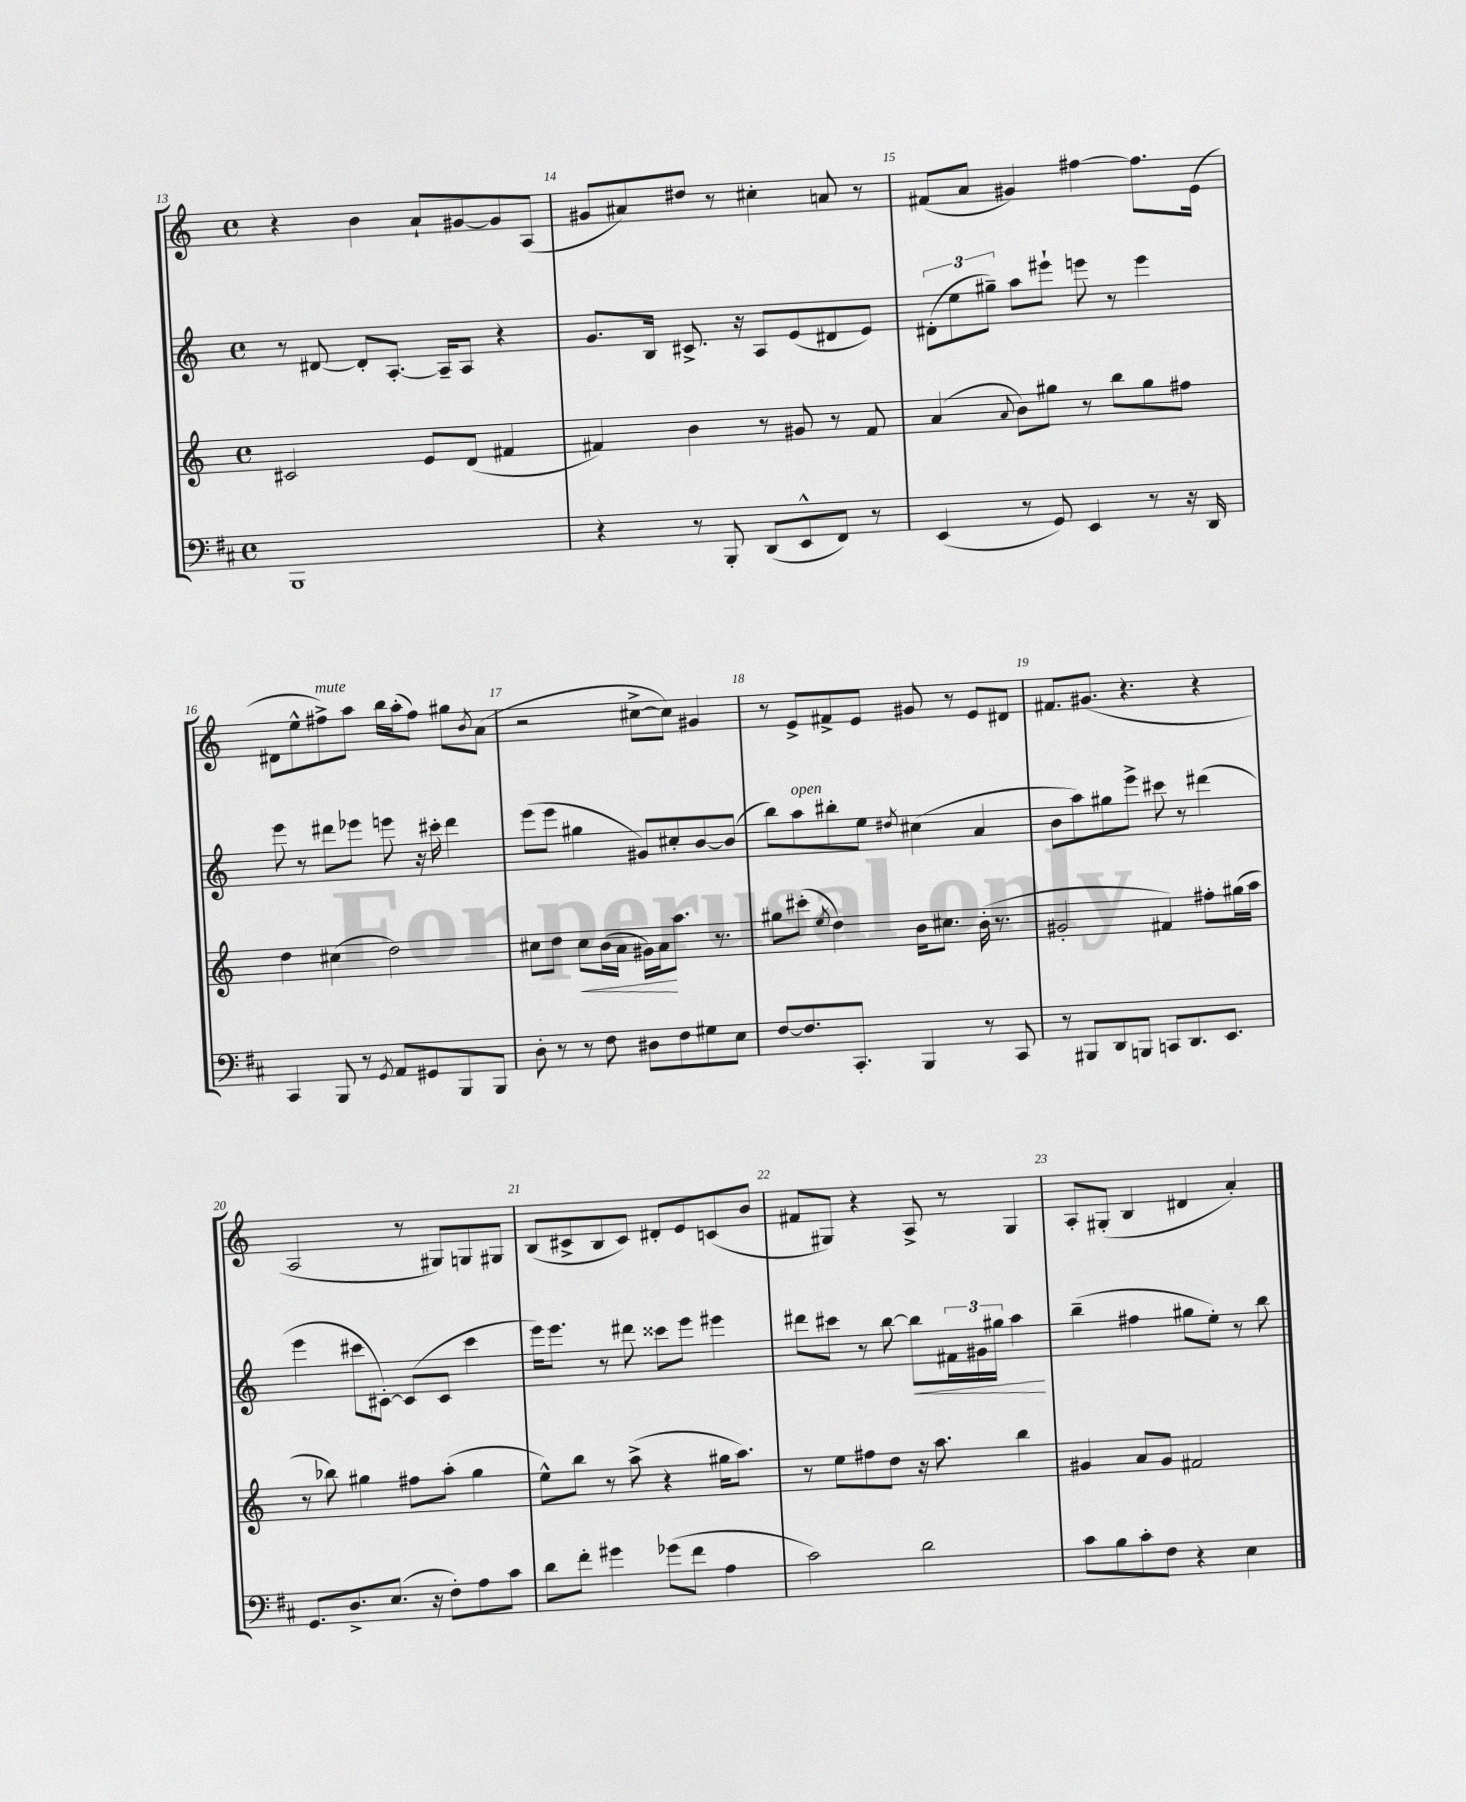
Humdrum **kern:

**kern	**kern	**dynam	**kern	**dynam	**kern
*part4	*part3	*part3	*part2	*part2	*part1
*staff4	*staff3	*staff3	*staff2	*staff2	*staff1
*clefF4	*clefG2	*	*clefG2	*	*clefG2
*k[f#c#]	*k[]	*	*k[]	*	*k[]
*M4/4	*M4/4	*	*M4/4	*	*M4/4
*met(c)	*met(c)	*	*met(c)	*	*met(c)
=13	=13	=13	=13	=13	=13
1BBB	2c#X/	.	8r	.	4r
.	.	.	[8d#X/	.	.
.	.	.	8d#'/L]	.	4b\
.	.	.	[8.A'/J	.	.
.	8e/L	.	.	.	8a`/L
.	.	.	16A~/KL]	.	.
.	(8d/J	.	8A/J	.	[8g#X/
.	4f#X/	.	4r	.	8g#/]
.	.	.	.	.	(8A/J
=14	=14	=14	=14	=14	=14
4r	4f#X/)	.	8.g/L	.	8g#X/L
.	.	.	.	.	8a#X/)
.	.	.	16B/Jk	.	.
8r	4b\	.	8.c#X^/	.	8dd#X/J
8BBB'/	.	.	.	.	8r
.	.	.	16r	.	.
(8DD/L	8r	.	8A/L	.	4cc#X'\
8EE^^/	8g#X/	.	(8e/	.	.
8FF#/J)	8r	.	8d#X/	.	8an/
8r	8f#/	.	8e/J)	.	8r
=15	=15	=15	=15	=15	=15
(4EE/	(4a/	.	(12d#X'\L	.	(8f#X/L
.	.	.	12ee\	.	.
.	.	.	.	.	8a/J
.	.	.	12gg#X~\J)	.	.
.	8qqa/	.	.	.	.
8r	8b\L)	.	8aa\L	.	4g#X/)
8GG/)	8gg#X\J	.	8eee#X`\J	.	.
4EE/	8r	.	8eeen\	.	[4ff#X\
.	8bb\L	.	8r	.	.
8r	8gg#\	.	4eee\	.	8.ff#\L]
16r	8ff#X\J	.	.	.	.
16DD/	.	.	.	.	(16e\Jk
!!LO:LB:g=z
=16	=16	=16	=16	=16	=16
4CC#/	4dd\	.	8eee\	.	8d#X\L
.	.	.	8r	.	8ee^^\
!	!	!	!	!	!LO:TX:a:i:t=mute
8BBB/	(4cc#X\	.	8ddd#X\L	.	8ff#X^\)
8r	.	.	8eee-X\J	.	8aa\J
8qGG/	.	.	.	.	.
8AA/L	2dd\)	.	8eeen\	.	16bb\LL
.	.	.	.	.	(16aa'\J
8GG#X/	.	.	16r	.	8ff#\J)
.	.	.	16ccc#X'\	.	.
8BBB/	.	.	4ddd#\	.	8gg#X\L
.	.	.	.	.	8qb/
8BBB/J	.	.	.	.	(8a\J
=17	=17	=17	=17	=17	=17
8D'\	8cc#X\L	.	(8eee\L	.	2r
8r	8dd\J	.	8eee\J	.	.
!	!	!LO:HP:b	!	!	!
8r	8cc#\L	<	4gg#X\	.	.
8F#\	(16b\L	.	.	.	.
.	16a\JJ	.	.	.	.
8D#X\L	16g#X\LL)	.	8g#X/L)	.	[8cc#X^\L
.	16a\J	.	.	.	.
8F#\	8.aa\J	[	8cc#X'/	.	8cc#\J])
8G#X\	.	.	[8b/	.	4g#X/
.	8.r	.	.	.	.
8E\J	.	.	(8b/J]	.	.
=18	=18	=18	=18	=18	=18
[8F#/L	8gg#X\L	.	8bb\L)	.	8r
!	!	!	!LO:TX:a:i:t=open	!	!
8.F#/]	(8ccc#X'\J	.	8aa\	.	8e^/L
.	8qee/	.	.	.	.
.	4dd\)	.	8bb#X'\	.	8f#X^/
8.CC#'/J	.	.	.	.	.
.	.	.	8ee\J	.	8e/J
.	.	.	8qdd#X/	.	.
4BBB/	16b\KL	.	(4cc#X\	.	8g#X/
.	8.cc#X\J	.	.	.	.
.	.	.	.	.	8r
8r	(16b'\	.	4a/	.	8e/L
.	8.r	.	.	.	.
8CC#/	.	.	.	.	8d#X/J
=19	=19	=19	=19	=19	=19
8r	2g#X'/	.	8b\L	.	8.f#X/L
8BBB#X/L	.	.	8aa\)	.	.
.	.	.	.	.	(8.g#X/J
8DD/	.	.	8gg#X\	.	.
8BBBn/J	.	.	8eee^\J	.	4.r
8CCn/L	4f#X/)	.	8ccc#X\	.	.
8.DD/	.	.	8r	.	.
.	8ff#X'\L	.	(4ddd#X\	.	4r
8.EE/J	.	.	.	.	.
.	(16gg#X\L	.	.	.	.
.	16aa\JJ	.	.	.	.
!!LO:LB:g=z
=20	=20	=20	=20	=20	=20
8.GG/L	8r	.	4eee\	.	2A/
.	8bb-X\)	.	.	.	.
8.D^/	.	.	.	.	.
.	4gg#X\	.	8ccc#X\L	.	.
(8.E/J	.	.	[8c#X'\J)	.	.
.	8ff#X\L	.	(8c#/L]	.	8r
16r	.	.	.	.	.
8F#'\L)	(8aa'\J	.	8c#/J	.	8G#X/L)
8A\	4gg#\	.	4ccc#\	.	8Gn/
8c#\J	.	.	.	.	8G#X/J
=21	=21	=21	=21	=21	=21
8d\L	8ee^^\L)	.	16eee\KL)	.	(8B/L
.	.	.	8.eee\J	.	.
8f#'\J	8bb\J	.	.	.	8c#X^/
4g#X\	8r	.	8r	.	8B/
.	(8aa^\	.	8ddd#X\	.	8c#/J)
(8g-X\L	4r	.	8ccc##X\L	.	8d#X'/L
8f#\J	.	.	8eee\J	.	8e/
4A\	16gg#X\KL	.	4eee#X\	.	(8cn/
.	8.aa\J)	.	.	.	.
.	.	.	.	.	8b/J
=22	=22	=22	=22	=22	=22
2c#\)	8r	.	8ddd#X\L	.	8f#X/L
.	8ee\L	.	8ccc#X\J	.	8G#X/J)
.	8ff#X\	.	8r	.	4r
.	8dd\J	.	[8bb\	.	.
!	!	!	!	!LO:HP:b	!
2d\	16r	.	8bb\L]	<	8A^/
.	8.aa\	.	.	.	.
.	.	.	24f#X\L	.	8r
.	.	.	24g#X\	.	.
.	.	.	24gg#X\JJ	.	.
.	4bb\	.	4aa\	.	4G#/
.	.	.	.	[	.
=23	=23	=23	=23	=23	=23
8c#\L	4g#X/	.	(4bb~\	.	8A'/L
8B\	.	.	.	.	(8G#X'/J
8c#'\	8a/L	.	4ff#X\	.	4B/
8F#\J	8g#/J	.	.	.	.
4r	2f#X/	.	8gg#X\L	.	4d#X/
.	.	.	8ee'\J)	.	.
4E\	.	.	8r	.	4a'/)
.	.	.	8bb\	.	.
==	==	==	==	==	==
*-	*-	*-	*-	*-	*-
